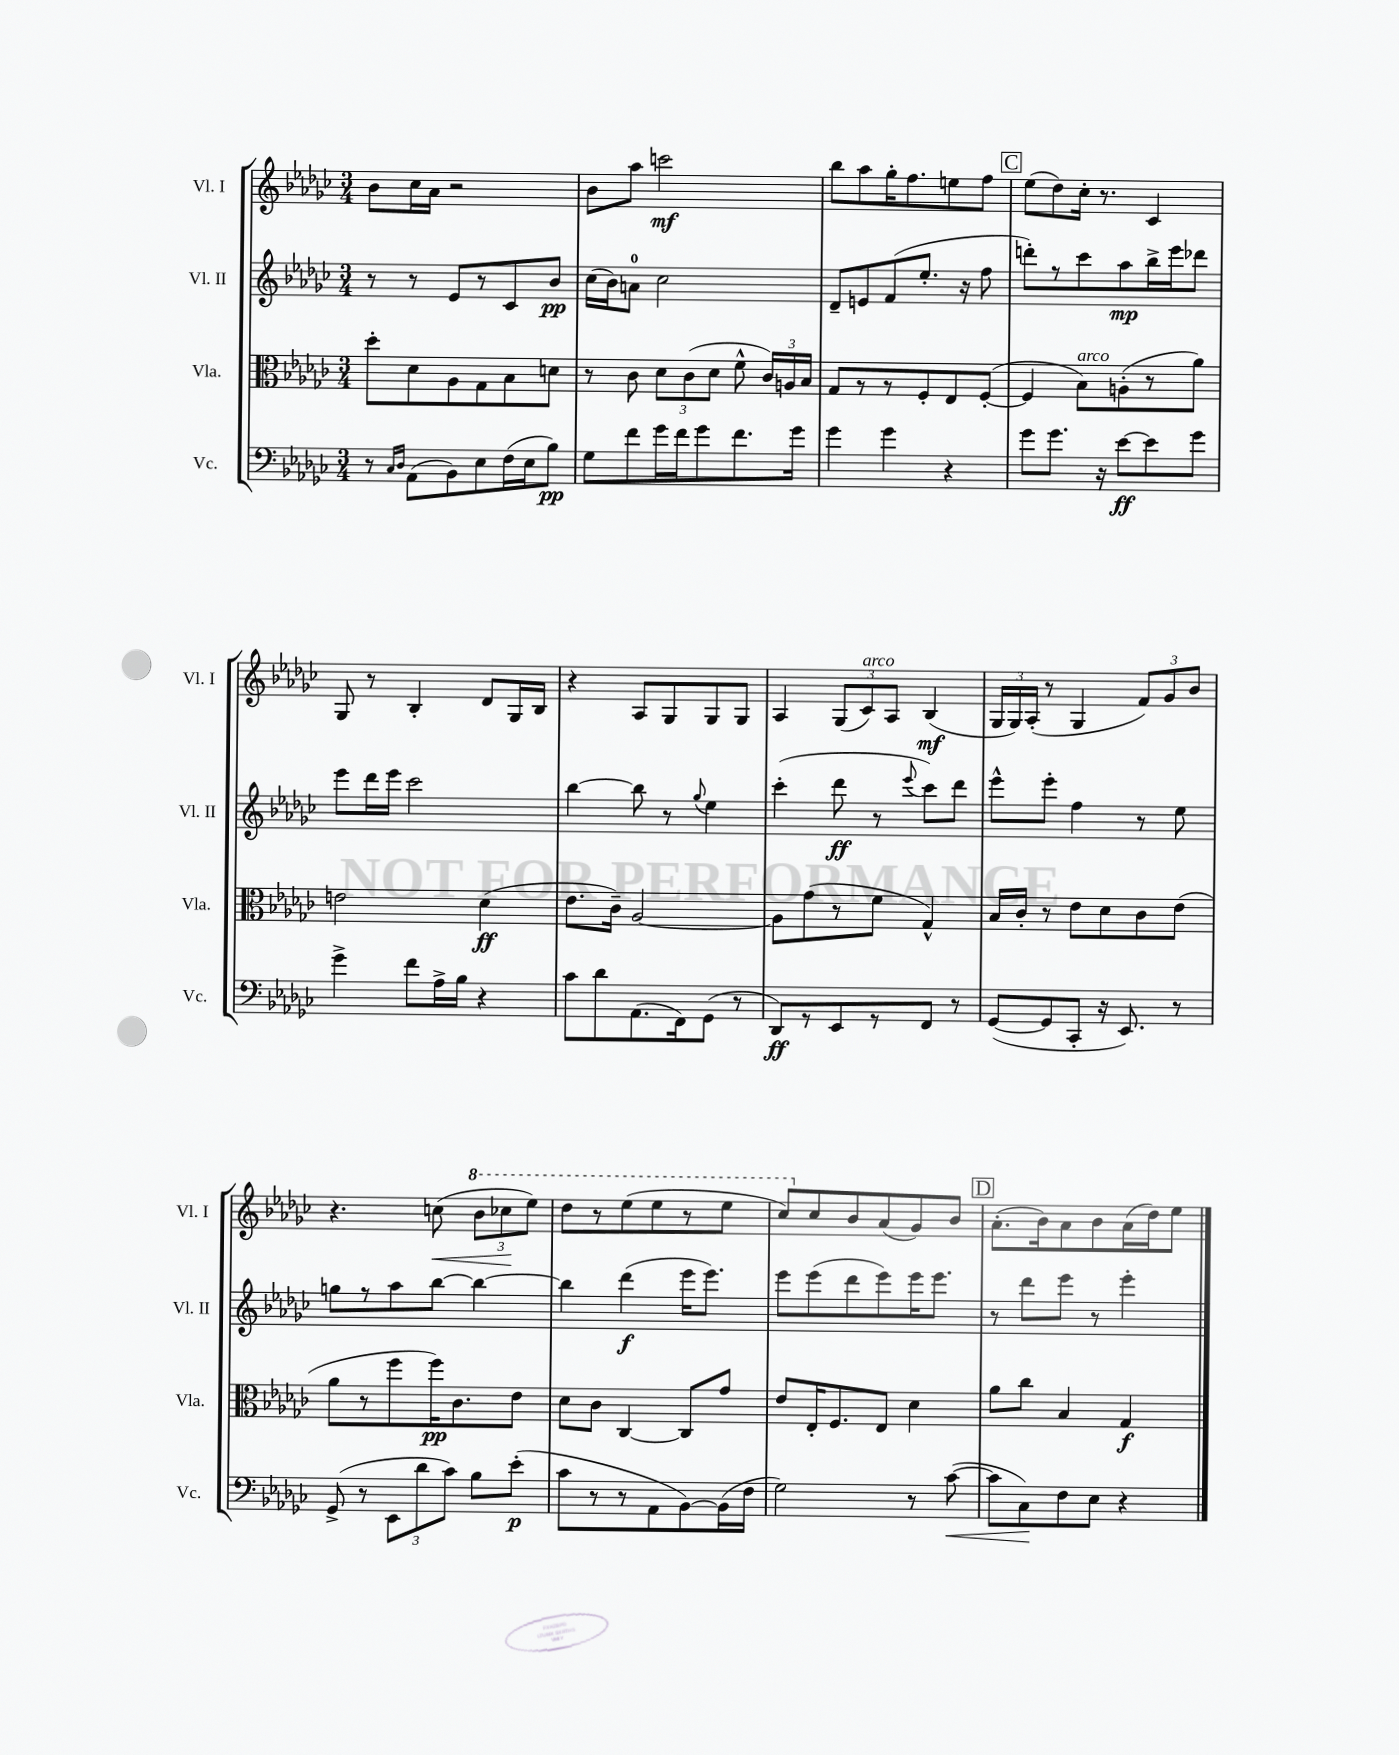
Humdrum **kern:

**kern	**kern	**kern	**kern
*staff4	*staff3	*staff2	*staff1
*clefF4	*clefC3	*clefG2	*clefG2
*k[b-e-a-d-g-c-]	*k[b-e-a-d-g-c-]	*k[b-e-a-d-g-c-]	*k[b-e-a-d-g-c-]
*M3/4	*M3/4	*M3/4	*M3/4
8r	8dd-'\L	8r	8b-\L
16qqC-/LL	.	.	.
16qqD-/JJ	.	.	.
(8AA-\L	8d-\	8r	16cc-\L
.	.	.	16a-\JJ
8BB-\)	8A-\	8e-/L	2r
8E-\	8G-\	8r	.
(16F\L	8B-\	8c-/	.
16E-\J	.	.	.
8B-\J)	8d\J	8b-/J	.
=	=	=	=
8G-\L	8r	(16cc-\LL	8b-\L
.	.	16b-\J)	.
8f\	8c-\	8a\J	8aa-\J
16g-\L	12d-\L	2cc-\	2ccc\
16f\J	.	.	.
.	(12c-\	.	.
8g-\	.	.	.
.	12d-\J	.	.
8.f\	8f^^\	.	.
.	24c-/LL)	.	.
.	24A/	.	.
16g-\Jk	.	.	.
.	24B-/JJ	.	.
=	=	=	=
4g-\	8G-/L	8d-~/L	8bb-\L
.	8r	8e/	8aa-\
4g-\	8r	(8f/	16gg-'\K
.	.	.	8.ff\
.	8F'/	8.ee-'/J	.
4r	8E-/	.	8ee\
.	.	16r	.
.	([8F'/J	8ff\	8ff\J
=	=	=	=
8g-\L	4F/]	8ddd'\L)	(8ee-\L
8.g-\J	.	8r	8dd-\)
.	8B-\L)	8ccc-\	16cc-'\Jk
16r	.	.	8.r
[8e-\L	(8A'\	8aa-\	.
8e-\]	8r	16bb-^\L	4c-/
.	.	16eee-\J	.
8g-\J	8a-\J)	8ddd-\J	.
=	=	=	=
4g-^\	2e\	8eee-\L	8G-/
.	.	16ddd-\L	8r
.	.	16eee-\JJ	.
8f\L	.	2ccc-\	4B-'/
16A-^\L	.	.	.
16B-\JJ	.	.	.
4r	(4d-\	.	8d-/L
.	.	.	16G-/L
.	.	.	16B-/JJ
=	=	=	=
8c-\L	8.e-\L	[4bb-\	4r
8d-\	.	.	.
.	16c-~\Jk)	.	.
(8.AA-\	[2A-/	8bb-\]	8A-/L
.	.	8r	8G-/
16FF\k)	.	.	.
.	.	8qqgg-/	.
(8GG-\J	.	4ee-\	8G-/
8r	.	.	8G-/J
=	=	=	=
8DD-/L)	8A-\]L	(4ccc-'\	4A-/
8r	(8g-\	.	.
8EE-/	8r	8ddd-\	(12G-/L
.	.	.	12c-/)
8r	8f\J	8r	.
.	.	.	12A-/J
.	.	8qqeee-/	.
8FF/J	4G-^^/)	8ccc-\L)	(4B-/
8r	.	8ddd-\J	.
=	=	=	=
([8GG-/L	16B-/LL	8eee-^^\L	24G-/LL
.	.	.	24G-/)
.	16c-'/JJ	.	.
.	.	.	(24A-'/JJ
8GG-/]	8r	8eee-'\J	8r
8CC-'/J	8e-\L	4ff\	4G-/
16r	8d-\	.	.
8.EE-/)	.	.	.
.	8c-\	8r	12f/L)
.	.	.	12g-/
8r	(8e-\J	8ee-\	.
.	.	.	12b-/J
=	=	=	=
(8GG-^/	8a-\L	8gg\L	4.r
8r	8r	8r	.
12EE-\L	8ff\	8aa-\	.
12d-\	.	.	.
.	16ff\K)	[8bb-\J	(8cc\
12c-\J)	.	.	.
.	8.c-\	.	.
8B-\L	.	4bb-\_	12bb-\L
.	.	.	12ccc-\
(8e-'\J	8e-\J	.	.
.	.	.	12eee-\J)
=	=	=	=
8c-\L	8d-\L	4bb-\]	8ddd-\L
8r	8c-\J	.	8r
8r	[4C-/	(4ddd-\	(8eee-\
8AA-\	.	.	8eee-\
[8BB-\)	8C-/]L	16eee-\LK	8r
.	.	8.eee-\J)	.
(16BB-\]L	8g-/J	.	8eee-\J
16F\JJ	.	.	.
=	=	=	=
2G-\)	8e-/L	8eee-\L	8ccc-/L)
.	16E-'/K	(8eee-\	8cc-/
.	8.F/	.	.
.	.	8ddd-\	8b-/
.	8E-/J	8eee-\)	(8a-/
8r	4d-\	16eee-\K	8g-/)
.	.	8.eee-\J	.
([8c-\	.	.	8b-/J
=	=	=	=
8c-\]L	8a-\L	8r	(8.a-'\L
8C-\)	8cc-\J	8ddd-\L	.
.	.	.	16b-\k)
8F\	4B-/	8eee-\J	8a-\
8E-\J	.	8r	8b-\
4r	4G-/	4eee-'\	(16a-\L
.	.	.	16dd-\J)
.	.	.	8ee-\J
==	==	==	==
*-	*-	*-	*-
